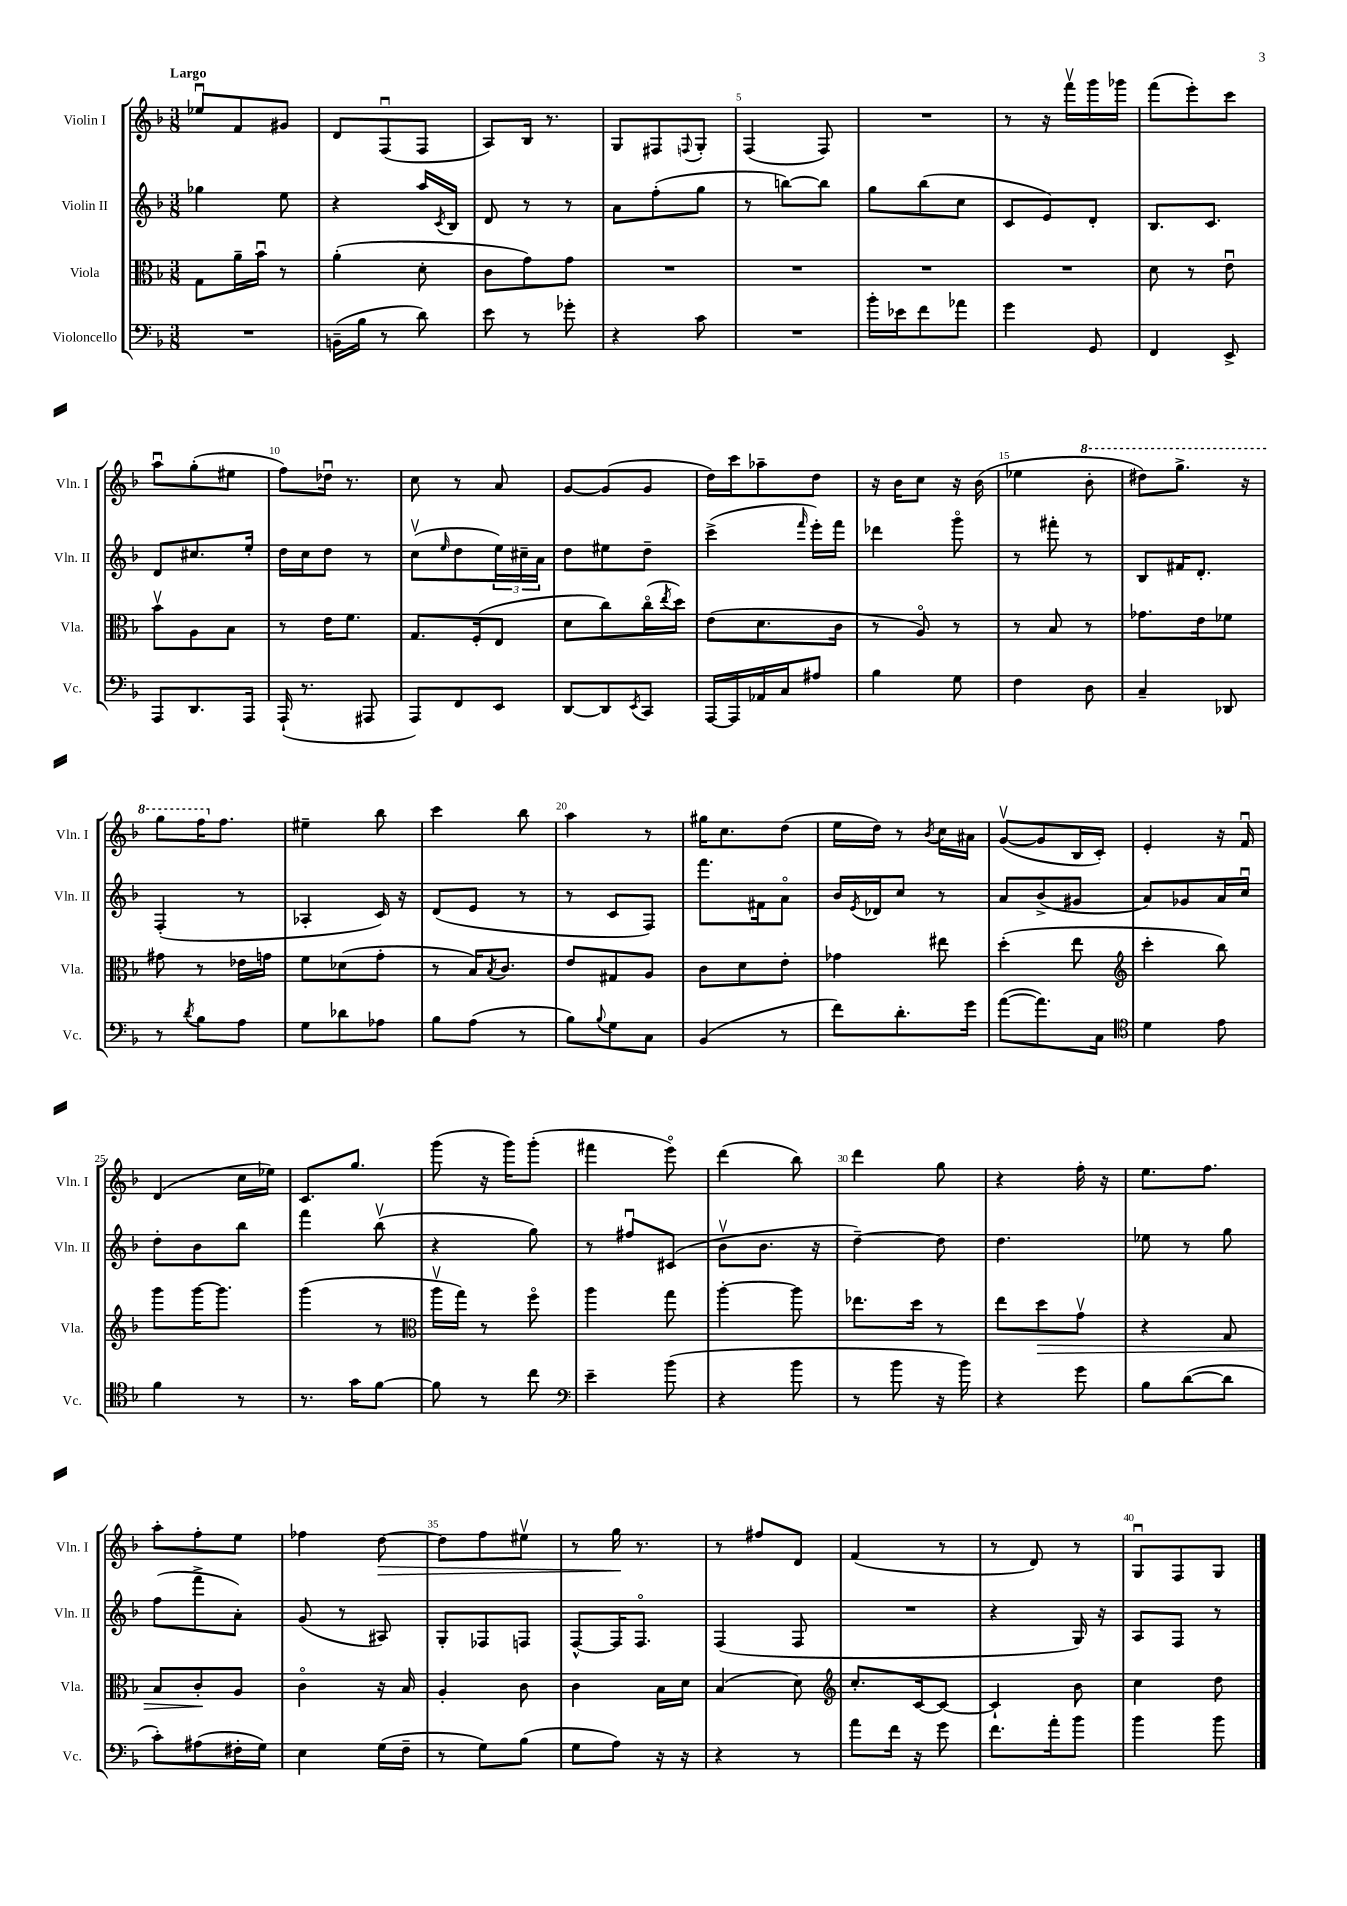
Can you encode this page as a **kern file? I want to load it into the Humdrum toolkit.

**kern	**kern	**kern	**kern
*staff4	*staff3	*staff2	*staff1
*clefF4	*clefC3	*clefG2	*clefG2
*k[b-]	*k[b-]	*k[b-]	*k[b-]
*M3/8	*M3/8	*M3/8	*M3/8
4.r	8G\L	4gg-\	8ee-u/L
.	16a~\L	.	8f/
.	16b-u\JJ	.	.
.	8r	8ee\	8g#/J
=	=	=	=
(16BB~\LL	(4a'\	4r	8d/L
16B-\JJ	.	.	.
8r	.	.	(8Fu/
8d\)	8d'\	16aa/LL	8F/J
.	.	8qc/	.
.	.	16B-/JJ	.
=	=	=	=
8e\	8c\L	8d/	8A/L)
8r	8g\)	8r	16B-/Jk
.	.	.	8.r
8g-'\	8g\J	8r	.
=	=	=	=
4r	4.r	8a\L	8G/L
.	.	(8ff'\	8F#/
.	.	.	8qqF/
8c\	.	8gg\J	8G'/J
=	=	=	=
4.r	4.r	8r	(4F/
.	.	[8bb\L)	.
.	.	8bb\]J	8F/)
=	=	=	=
16b-'\LL	4.r	8gg\L	4.r
16e-\J	.	.	.
8f\	.	(8bb-\	.
8a-\J	.	8cc\J	.
=	=	=	=
4g\	4.r	8c/L	8r
.	.	8e/)	16r
.	.	.	16fffv\LL
8GG/	.	8d'/J	16ggg\
.	.	.	16ggg-\JJ
=	=	=	=
4FF/	8d\	8.B-/L	(8fff\L
.	8r	.	8eee'\)
.	.	8.c/J	.
8EE^/	8eu\	.	8ccc\J
=	=	=	=
8AAA/L	8b-v\L	8d/L	8aau\L
8.DD/	8A\	8.cc#/	(8gg'\
.	8B-\J	.	8ee#\J
16AAA/Jk	.	16ee'/Jk	.
=	=	=	=
(16AAA`/	8r	16dd\LL	8ff\L)
8.r	.	16cc\J	.
.	16e\LK	8dd\J	16dd-u\Jk
.	8.f\J	.	8.r
8AAA#/	.	8r	.
=	=	=	=
8AAA/L)	8.G/L	(8ccv\L	8cc\
.	.	16qqee/	.
8FF/	.	8dd\	8r
.	(16F'/k	.	.
8EE/J	8E/J	24ee\L)	8a/
.	.	24cc#~\	.
.	.	24a\JJ	.
=	=	=	=
[8DD/L	8d\L	8dd\L	[8g/L
8DD/]	8cc\)	8ee#\	(8g/]
8qEE/	.	.	.
8CC/J	(16cco\L	8dd~\J	8g/J
.	8qee/	.	.
.	16dd\JJ)	.	.
=	=	=	=
[16AAA/LL	(8e\L	(4ccc^\	16dd\LL)
16AAA/]	.	.	16ccc\J
16AA-/	8.d\	.	8aa-~\
16C/J	.	.	.
.	.	16qqfff/	.
8A#/J	.	16eee'\LL)	8dd\J
.	16c\Jk	16fff\JJ	.
=	=	=	=
4B-\	8r	4ddd-\	16r
.	.	.	16b-\LK
.	8Ao/)	.	8cc\J
8G\	8r	8gggo\	16r
.	.	.	(16b-\
=	=	=	=
4F\	8r	8r	4ee-\
.	8B-/	8fff#'\	.
8D\	8r	8r	8bb-'\
=	=	=	=
4C~/	8.g-\L	8B-/L	8ddd#\L)
.	.	16f#/K	8.ggg^\J
.	16e\k	8.d'/J	.
8DD-/	8f-\J	.	.
.	.	.	16r
=	=	=	=
8r	8g#\	(4F'/	8ggg\L
8qd/	.	.	.
8B-\L	8r	.	16fff\K
.	.	.	8.ff\J
8A\J	16e-\LL	8r	.
.	16g\JJ	.	.
=	=	=	=
8G\L	8f\L	4A-'/	4ee#~\
8d-\	(8d-\	.	.
8A-\J	8g'\J	16c/)	8bb-\
.	.	16r	.
=	=	=	=
8B-\L	8r	(8d/L	4ccc\
(8A\J	16B-/LK)	8e/J	.
.	8qB-/	.	.
.	8.c/J	.	.
8r	.	8r	8bb-\
=	=	=	=
8B-\L)	8e/L	8r	4aa\
8qqB-/	.	.	.
8G\	8G#/	8c/L	.
8C\J	8A/J	8F/J)	8r
=	=	=	=
(4BB-/	8c\L	8.fff\L	16gg#\LK
.	.	.	8.cc\
.	8d\	.	.
.	.	16f#\k	.
8r	8e'\J	8ao\J	(8dd\J
=	=	=	=
8f\L)	4g-\	16b-/LL	16ee\LL
.	.	8qe/	.
.	.	16d-/J	16dd\JJ)
8.d'\	.	8cc/J	8r
.	.	.	8qb-/
.	8ee#\	8r	16cc\LL
16g\Jk	.	.	16a#\JJ
=	=	=	=
([8a\L	(4dd'\	8a/L	([8gv/L
8.a\])	.	(8b-^/	8g/]
.	8ee\	8g#/J	16B-/L
16C\Jk	.	.	16c'/JJ)
=	=	=	=
*clefC4	*clefG2	*	*
4d\	4ccc'\	8a/L)	4e'/
.	.	8g-/	.
8e\	8bb-\)	16a/L	16r
.	.	16ccu/JJ	16fu/
=	=	=	=
4f\	8ggg\L	8dd'\L	(4d/
.	[16ggg\K	8b-\	.
.	8.ggg\]J	.	.
8r	.	8bb-\J	16cc\LL
.	.	.	16ee-\JJ)
=	=	=	=
8.r	(4ggg\	4fff\	8.c/L
16g\LK	.	.	8.gg/J
[8f\J	8r	(8bb-v\	.
=	=	=	=
*	*clefC3	*	*
8f\]	16aav\LL	4r	(8ggg\
.	16gg\JJ)	.	.
8r	8r	.	16r
.	.	.	16ggg\LK)
8cc\	8ffo\	8gg\)	(8ggg'\J
=	=	=	=
*clefF4	*	*	*
4e~\	4aa\	8r	4fff#\
.	.	8ff#u/L	.
(8b-\	8gg\	(8c#/J	8eeeo\)
=	=	=	=
4r	[4aa'\	8b-v\L	(4ddd\
.	.	8.b-\J	.
8b-\	8aa\]	.	8bb-\)
.	.	16r	.
=	=	=	=
8r	8.ee-\L	[4dd~\)	4ddd\
8b-\	.	.	.
.	16dd\Jk	.	.
16r	8r	8dd\]	8gg\
16b-\)	.	.	.
=	=	=	=
4r	8ee\L	4.dd\	4r
.	8dd\	.	.
8g\	8gv\J	.	16ff'\
.	.	.	16r
=	=	=	=
8B-\L	4r	8ee-\	8.ee\L
([8d\	.	8r	.
.	.	.	8.ff\J
8d\]J	8G/	8gg\	.
=	=	=	=
8c'\L)	8B-/L	(8ff\L	8aa'\L
(8A#\	8c'/	8fff^\	8ff'\
16F#'\L	8A/J	8a'\J)	8ee\J
16G\JJ)	.	.	.
=	=	=	=
4E\	4co\	(8g/	4ff-\
.	.	8r	.
(16G\LL	16r	8A#/)	[8dd\
16F~\JJ	16B-/	.	.
=	=	=	=
8r	4A'/	8G'/L	8dd\]L
8G\L)	.	8F-/	8ff\
(8B-\J	8c\	8F/J	8ee#v\J
=	=	=	=
8G\L	4c\	[8F^^/L	8r
8A\J)	.	16F/]K	16gg\
.	.	8.Fo/J	8.r
16r	16B-\LL	.	.
16r	16d\JJ	.	.
=	=	=	=
4r	(4B-/	(4F/	8r
.	.	.	8ff#/L
8r	8d\)	8F/	8d/J
=	=	=	=
*	*clefG2	*	*
8a\L	8.cc'/L	4.r	(4f/
16f\Jk	.	.	.
16r	[16c/k	.	.
8g\	8c/_J	.	8r
=	=	=	=
8.f\L	4c`/]	4r	8r
.	.	.	8d/)
16a'\k	.	.	.
8b-\J	8b-\	16G/)	8r
.	.	16r	.
=	=	=	=
4b-\	4cc\	8A/L	8Gu/L
.	.	8F/J	8F/
8b-\	8dd\	8r	8G/J
==	==	==	==
*-	*-	*-	*-
